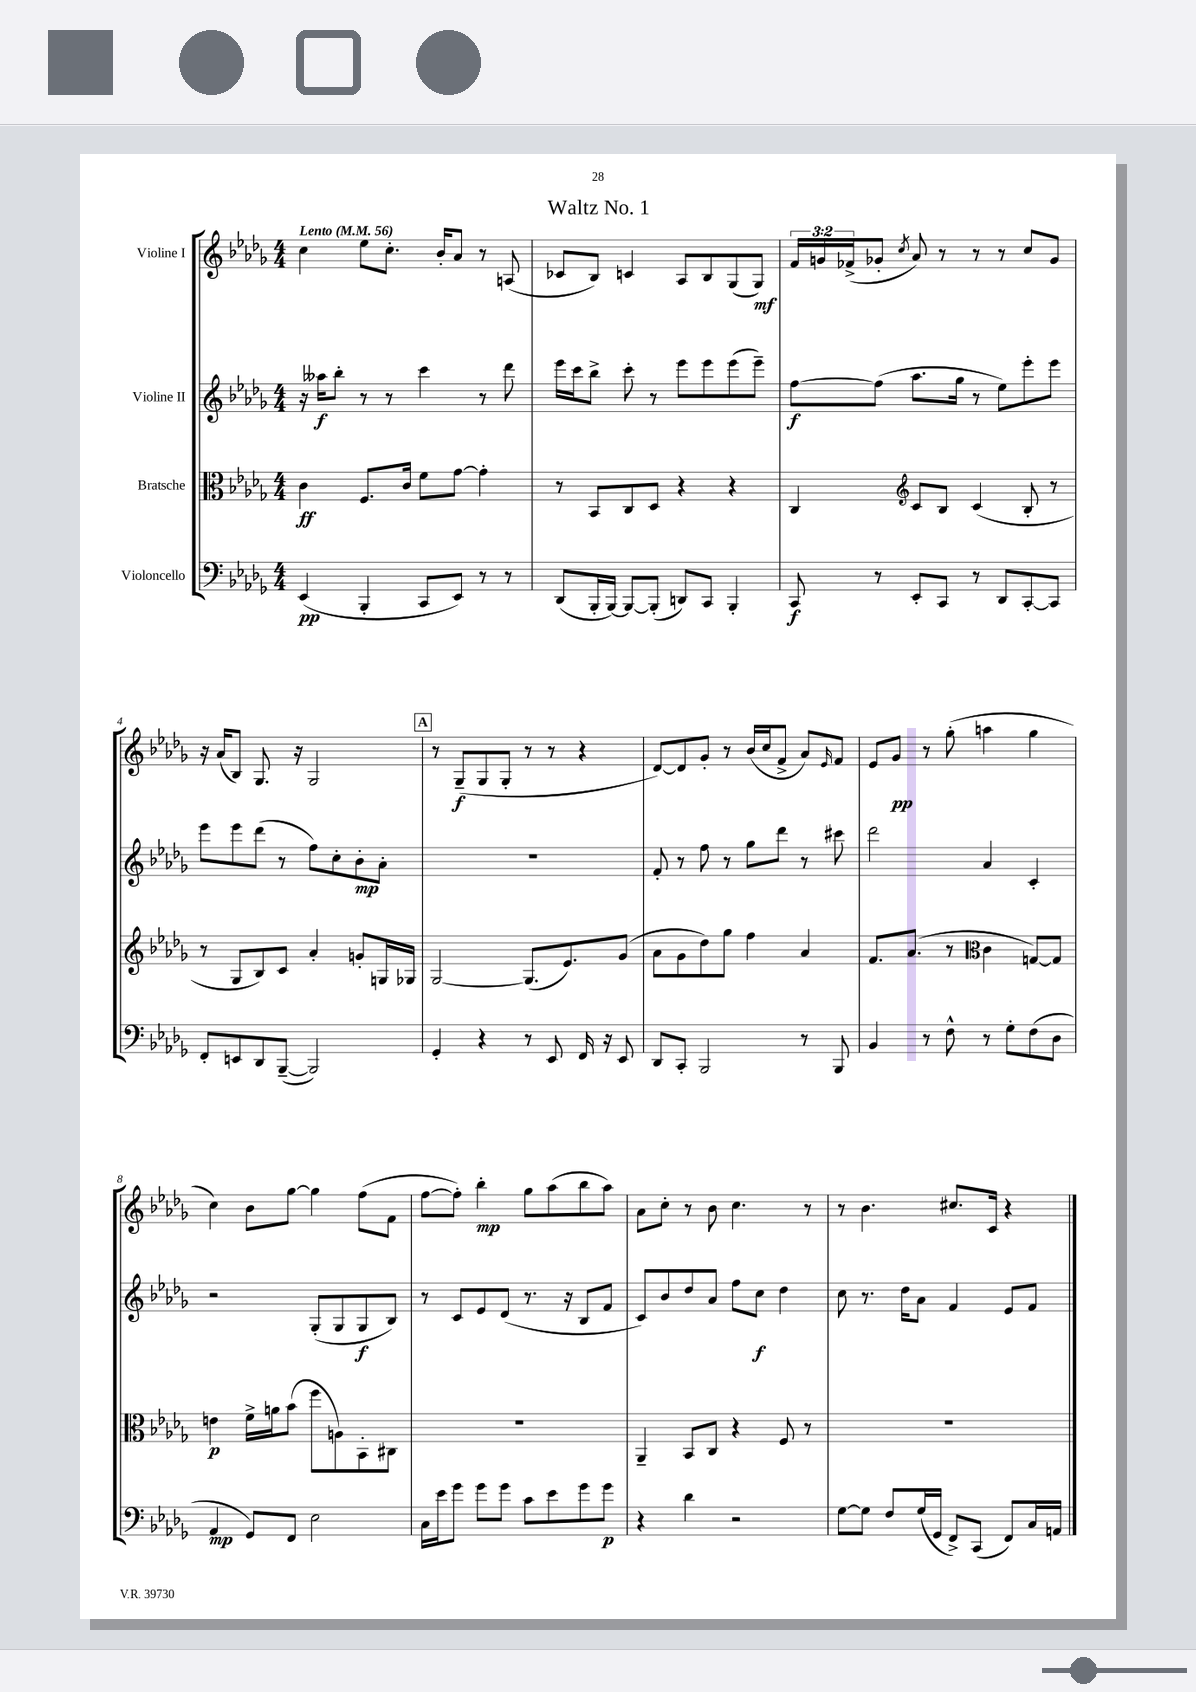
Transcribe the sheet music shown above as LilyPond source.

\header { title = "Waltz No. 1" }
<<
\new StaffGroup <<
\new Staff = "s0" \with { instrumentName = "Violine I" } {
    \clef treble \key des \major \numericTimeSignature \time 4/4 \override Staff.TupletNumber.text = #tuplet-number::calc-fraction-text \tempo "Lento" 4 = 56
    c''4 ees''8 c''8.-. bes'16-. aes'8 r8 a8( |
    ces'8 bes8) c'4 aes8 bes8 ges8( ges8\mf) |
    \tuplet 3/2 { f'16 g'16 fes'16->( } ges'8-. \acciaccatura { c''8 } aes'8) r8 r8 r8 c''8 ges'8 |
    r16 aes'16( bes8) ges8. r16 ges2 |
    \mark \markup { \box "A" } r8 ges8--\f( ges8 ges8-. r8 r8 r4 |
    des'8~) des'8 ges'8-. r8 bes'16( c''16 f'8-> aes'8) \grace { ees'16 } f'8 |
    ees'8 ges'8\pp r8 ges''8-.( a''4 ges''4 |
    c''4) bes'8 ges''8~ ges''4 f''8( f'8 |
    f''8~ f''8-.) bes''4-.\mp ges''8 aes''8( bes''8 aes''8) |
    aes'8 c''8-. r8 bes'8 c''4. r8 |
    r8 bes'4. cis''8. c'16 r4 \bar "|." |
}
\new Staff = "s1" \with { instrumentName = "Violine II" } {
    \clef treble \key des \major \numericTimeSignature \time 4/4
    r16 aeses''16\f bes''8-. r8 r8 c'''4 r8 des'''8 |
    ees'''16 c'''16 bes''8-> c'''8-. r8 ees'''8 ees'''8 ees'''8( ees'''8--) |
    f''8~\f f''8( aes''8. ges''16 r8 ees''8) ees'''8-. ees'''8 |
    ees'''8 ees'''8 des'''8( r8 f''8) c''8-. bes'8-.\mp aes'8-. |
    \mark \markup { \box "A" } r1 |
    f'8-. r8 f''8 r8 ges''8 des'''8 r8 cis'''8 |
    des'''2 aes'4 c'4-. |
    r2 ges8-.( ges8 ges8\f bes8) |
    r8 c'8 ees'8 des'8( r8. r16 bes8 f'8 |
    c'8) bes'8 des''8 aes'8 f''8 c''8\f des''4 |
    c''8 r8. des''16 aes'8 f'4 ees'8 f'8 \bar "|." |
}
\new Staff = "s2" \with { instrumentName = "Bratsche" } {
    \clef alto \key des \major \numericTimeSignature \time 4/4
    c'4\ff f8. c'16 f'8 ges'8~ ges'4-. |
    r8 bes,8 c8 des8 r4 r4 |
    c4 \clef treble c'8 bes8 c'4( bes8-. r8 |
    r8 ges8 bes8) c'8 aes'4-. g'8-. g16 ges16 |
    \mark \markup { \box "A" } ges2~ ges8.( ees'8.) ges'8( |
    aes'8 ges'8 des''8) ges''8 f''4 aes'4 |
    f'8. aes'8.( r8 \clef alto c'4 g8~) g8 |
    e'4\p f'16-> a'16 bes'8( f''8 a8) bes,8-. cis8 |
    R1 |
    aes,4-- bes,8 c8 r4 f8 r8 |
    R1 \bar "|." |
}
\new Staff = "s3" \with { instrumentName = "Violoncello" } {
    \clef bass \key des \major \numericTimeSignature \time 4/4
    ees,4\pp( bes,,4-. c,8 ees,8) r8 r8 |
    des,8( bes,,16-. bes,,16~) bes,,8~ bes,,8-.( d,8) c,8 bes,,4-. |
    c,8\f r8 ees,8-. c,8 r8 des,8 c,8~-. c,8 |
    f,8-. e,8 des,8 bes,,8~--( bes,,2) |
    \mark \markup { \box "A" } ges,4-. r4 r8 ees,8 f,16 r16 ees,8 |
    des,8 c,8-. bes,,2 r8 bes,,8 |
    bes,4 r8 f8-^ r8 ges8-. f8( des8 |
    aes,4\mp ges,8) f,8 ees2 |
    c16 ees'16 ges'8 ges'8 ges'8 c'8 ees'8 ges'8 ges'8\p |
    r4 des'4 r2 |
    ges8~ ges8 f8 ges16( ges,16 f,8->) c,8( f,8) c16 a,16 \bar "|." |
}
>>
>>
